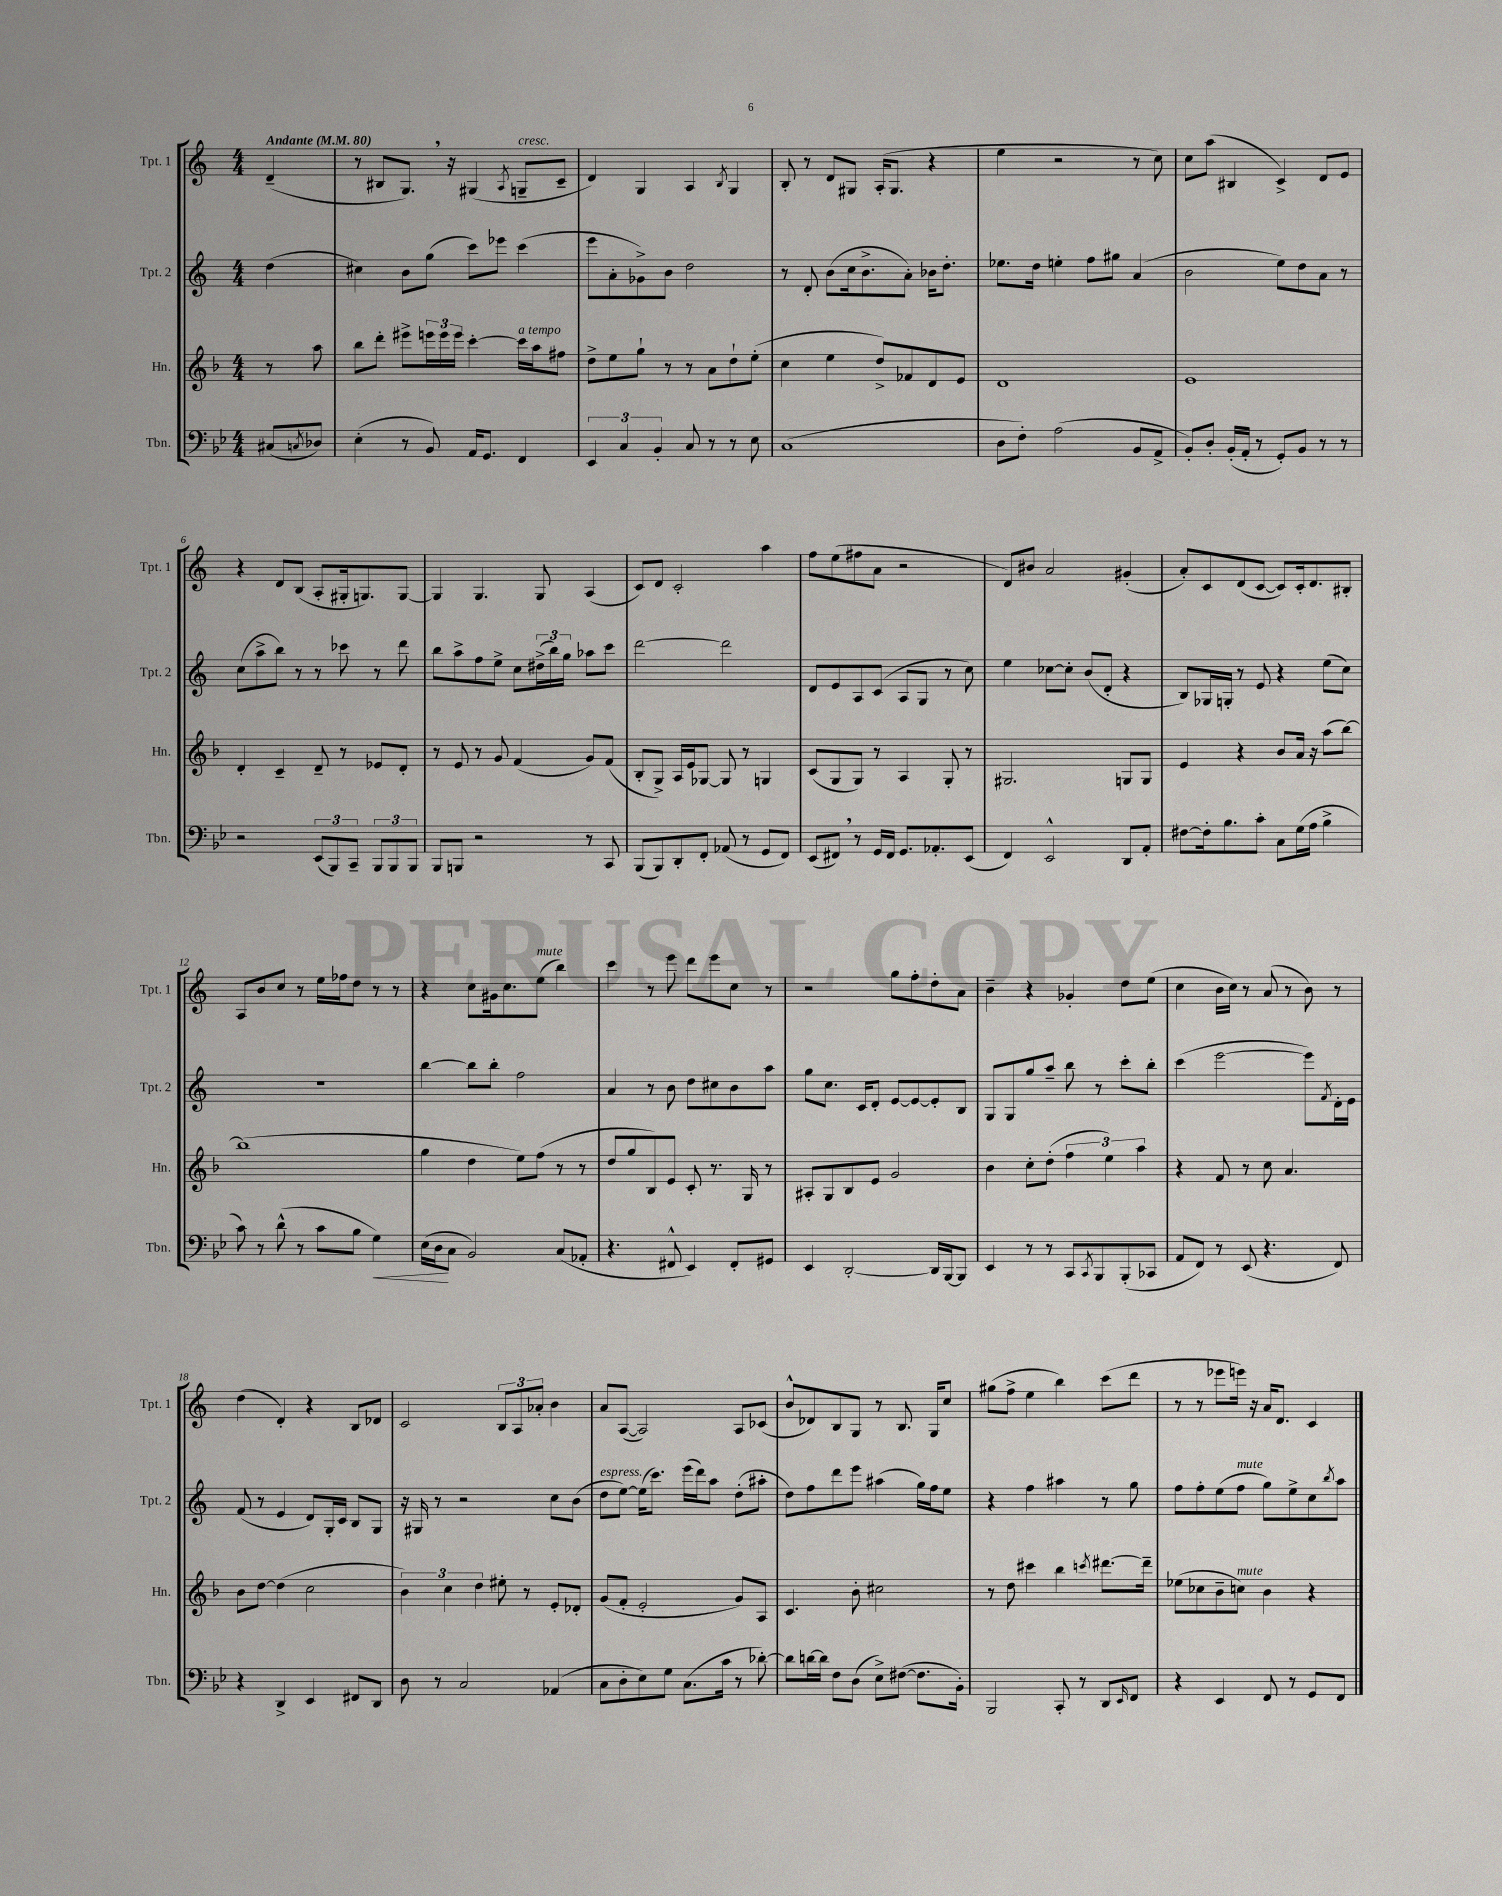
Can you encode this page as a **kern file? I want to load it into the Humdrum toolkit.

**kern	**kern	**kern	**kern
*staff4	*staff3	*staff2	*staff1
*clefF4	*clefG2	*clefG2	*clefG2
*k[b-e-]	*k[b-]	*k[]	*k[]
*M4/4	*M4/4	*M4/4	*M4/4
*MM80	*MM80	*MM80	*MM80
(8C#	8r	(4dd	(4d~
8qC	.	.	.
8D-)	8aa	.	.
=	=	=	=
(4E-'	8bb-	4cc#)	8r
.	8ddd'	.	8B#
8r	8eee#^	8b	8.G)
8BB-)	24eee	(8gg	.
.	24eee	.	.
.	.	.	16r
.	24eee	.	.
16AA	[4ccc'	8ccc)	(4G#
8.GG	.	.	.
.	.	8eee-	.
.	.	.	8qA
4FF	16ccc]	(4ccc	8G~
.	16aa	.	.
.	8ff#	.	8c~
=	=	=	=
6EE-	8dd^	8eee	4d)
.	8ee	8a'	.
6C	.	.	.
.	8gg`	8g-^)	4G
6BB-'	.	.	.
.	8r	8b	.
8C	8r	2dd	4A
8r	8a	.	.
.	.	.	8qB
8r	8dd`	.	4G
8E-	(8ee'	.	.
=	=	=	=
(1C	4cc	8r	8B'
.	.	8d'	8r
.	4ee	(8b	8d
.	.	16cc	8G#
.	.	8.b^	.
.	8dd^)	.	(16A'
.	.	.	8.G#
.	8f-	8a')	.
.	8d	16b-	4r
.	.	8.dd'	.
.	8e	.	.
=	=	=	=
8D	1d	8.ee-	4ee
8F')	.	.	.
.	.	16dd	.
(2A	.	4ee'	2r
.	.	8ff	.
.	.	8gg#	.
8BB-	.	(4a	8r
8AA^	.	.	8cc)
=	=	=	=
8BB-')	1e	2b	8cc
8D'	.	.	(8aa
(16BB-'	.	.	4B#
16AA'	.	.	.
8r	.	.	.
8GG')	.	8ee)	4c^)
8BB-	.	8dd	.
8r	.	8a	8d
8r	.	8r	8e
=	=	=	=
2r	4d'	(8cc	4r
.	.	8aa^	.
.	4c~	8bb)	8d
.	.	8r	(8B
(12EE-	8d~	8r	8A'
12BBB-)	.	.	.
.	8r	8ccc-	16G#'
12CC~	.	.	.
.	.	.	8.G)
12BBB-	8e-	8r	.
12BBB-	.	.	.
.	8d'	8ddd	[8G
12BBB-	.	.	.
=	=	=	=
8BBB-	8r	8bb	4G]
8BBB	8e	8aa^	.
2r	8r	8ff	4.G
.	8g	8ee^	.
.	(4f	8cc	.
.	.	(24dd#^	8G
.	.	24bb)	.
.	.	24gg	.
8r	8g)	8aa-	(4A
8CC	(8f	8ccc	.
=	=	=	=
(8BBB-	8B-'	[2ddd	8c)
8BBB-)	8G^)	.	8d
8DD'	16A	.	2c'
.	16e	.	.
8FF'	[8G-	.	.
(8AA-	8G-]	2ddd]	.
8r	8r	.	.
8GG	4G	.	4aa
8FF)	.	.	.
=	=	=	=
(8EE-	(8c	8d	8ff
8FF#)	8G	8e	(8ee
8r	8G)	8A	8ff#
16GG	8r	(8c	8a
16FF#	.	.	.
8.GG	4A	8A	2r
.	.	8G	.
8.AA-'	.	.	.
.	8G'	8r	.
(8EE-	8r	8cc)	.
=	=	=	=
4FF)	2.G#	4ee	8d)
.	.	.	8b#
2EE-^^	.	[8cc-	2a
.	.	8cc-']	.
.	.	(8b	.
.	.	8d'	.
8DD	8G	4r	(4g#'
8AA'	8G	.	.
=	=	=	=
[8F#	4e	8B)	8a')
16F#']	.	16G-	8c
8.B-	.	16G'	.
.	4r	8r	(8d
8c'	.	8e	[8c
8C	8b-	4r	8c])
(16G	16a	.	16c'
16A	16r	.	8.d
4B-^	(8aa	(8ee	.
.	[8bb-)	8cc)	8B#'
=	=	=	=
8c)	(1bb-]	1r	8A
8r	.	.	8b
(8d^^	.	.	8cc
8r	.	.	8r
8c	.	.	16ee
.	.	.	16ff-
8B-	.	.	8dd
4G)	.	.	8r
.	.	.	8r
=	=	=	=
(16E-	4gg	[4bb	4r
16D	.	.	.
8C	.	.	.
2BB-)	4dd	8bb]	8cc
.	.	8bb'	16g#
.	.	.	8.cc
.	8ee)	2ff	.
.	(8ff	.	(8ee
(8C	8r	.	4bb)
8AA-'	8r	.	.
=	=	=	=
4.r	8dd	4a	4ccc
.	8gg	.	.
.	8B-)	8r	8r
8FF#^^	8e	8b	8eee
4EE-)	8c'	8dd	8ddd
.	8.r	8cc#	8eee
8FF#'	.	8b	8cc
.	16G	.	.
8GG#	8r	8aa	8r
=	=	=	=
4EE-	8A#'	8gg	2r
.	8G	8.cc	.
[2DD'	8B-	.	.
.	.	16c	.
.	8e	8d'	.
.	2g	[8e	8gg
.	.	8e_	8ff'
16DD]	.	8e']	8dd'
[16BBB-	.	.	.
8BBB-]	.	8B	8a
=	=	=	=
4EE-	4b-	8G	4b~
.	.	8G	.
8r	8cc'	8gg	4r
8r	(8dd'	8aa~	.
8CC	6ff	8bb	4g-'
8qCC	.	.	.
8BBB-	.	8r	.
.	6ee)	.	.
(8BBB-'	.	8ccc'	8dd
.	6aa	.	.
8CC-	.	8bb'	(8ee
=	=	=	=
8AA	4r	(4ccc	4cc
8FF)	.	.	.
8r	8f	[2eee	16b
.	.	.	16cc)
(8EE-	8r	.	8r
4.r	8cc	.	(8a
.	4.a	.	8r
.	.	8eee])	8b)
.	.	8qf	.
8FF)	.	16d'	8r
.	.	16e	.
=	=	=	=
4r	8b-	(8f	(4dd
.	[8dd	8r	.
4DD^	(4dd]	4e	4d')
4EE-	2cc	8d)	4r
.	.	16G'	.
.	.	16c	.
8FF#	.	8B	8B
8DD	.	8G	8d-
=	=	=	=
8D	6b-)	16r	2c
.	.	16G#	.
8r	.	8r	.
.	6cc	.	.
2C	.	2r	.
.	6dd	.	.
.	8ee#'	.	12B
.	.	.	12A
.	8r	.	.
.	.	.	12a-'
(4AA-	8e'	8cc	4b
.	8d-'	(8b	.
=	=	=	=
8C	(8g	8dd	8a
8D'	8f'	[8ee)	([8A
8E-)	2e'	(16ee]	2A])
.	.	8.ccc)	.
8G	.	.	.
(8.C	.	(16eee	.
.	.	16ddd)	.
.	.	8aa	.
16c	.	.	.
8r	8g)	(8dd'	8A
[8d-')	8A	8aa#'	(8c-
=	=	=	=
8d-]	4.c	8dd)	8b^^
[16d	.	8ff	8d-)
16d]	.	.	.
8F	.	8ddd	8B
(8D	8b-'	8eee	8G
8E-^)	2cc#	(4aa#	8r
([8F#	.	.	8.B
8.F#]	.	16gg)	.
.	.	16ff	16G
.	.	8ee	8cc
16BB-')	.	.	.
=	=	=	=
2BBB-	8r	4r	(8gg#
.	8dd	.	8ff^
.	4ccc#	4ff	4ee
8CC'	4bb-	4aa#	4bb)
8r	.	.	.
.	8qccc	.	.
8DD	[8.ddd#	8r	(8ccc
16qqEE-	.	.	.
8FF	.	8gg	8ddd
.	16ddd#~]	.	.
=	=	=	=
4r	(8ee-	8ff	8r
.	8cc-	8ff'	8r
4EE-	8b-~	(8ee	8eee-
.	8cc)	8ff	16eee)
.	.	.	16r
8FF	4b-	8gg)	16a
.	.	.	8.d
8r	.	8ee^	.
8GG	4r	8cc	4c
.	.	8qbb	.
8FF	.	8aa	.
==	==	==	==
*-	*-	*-	*-
